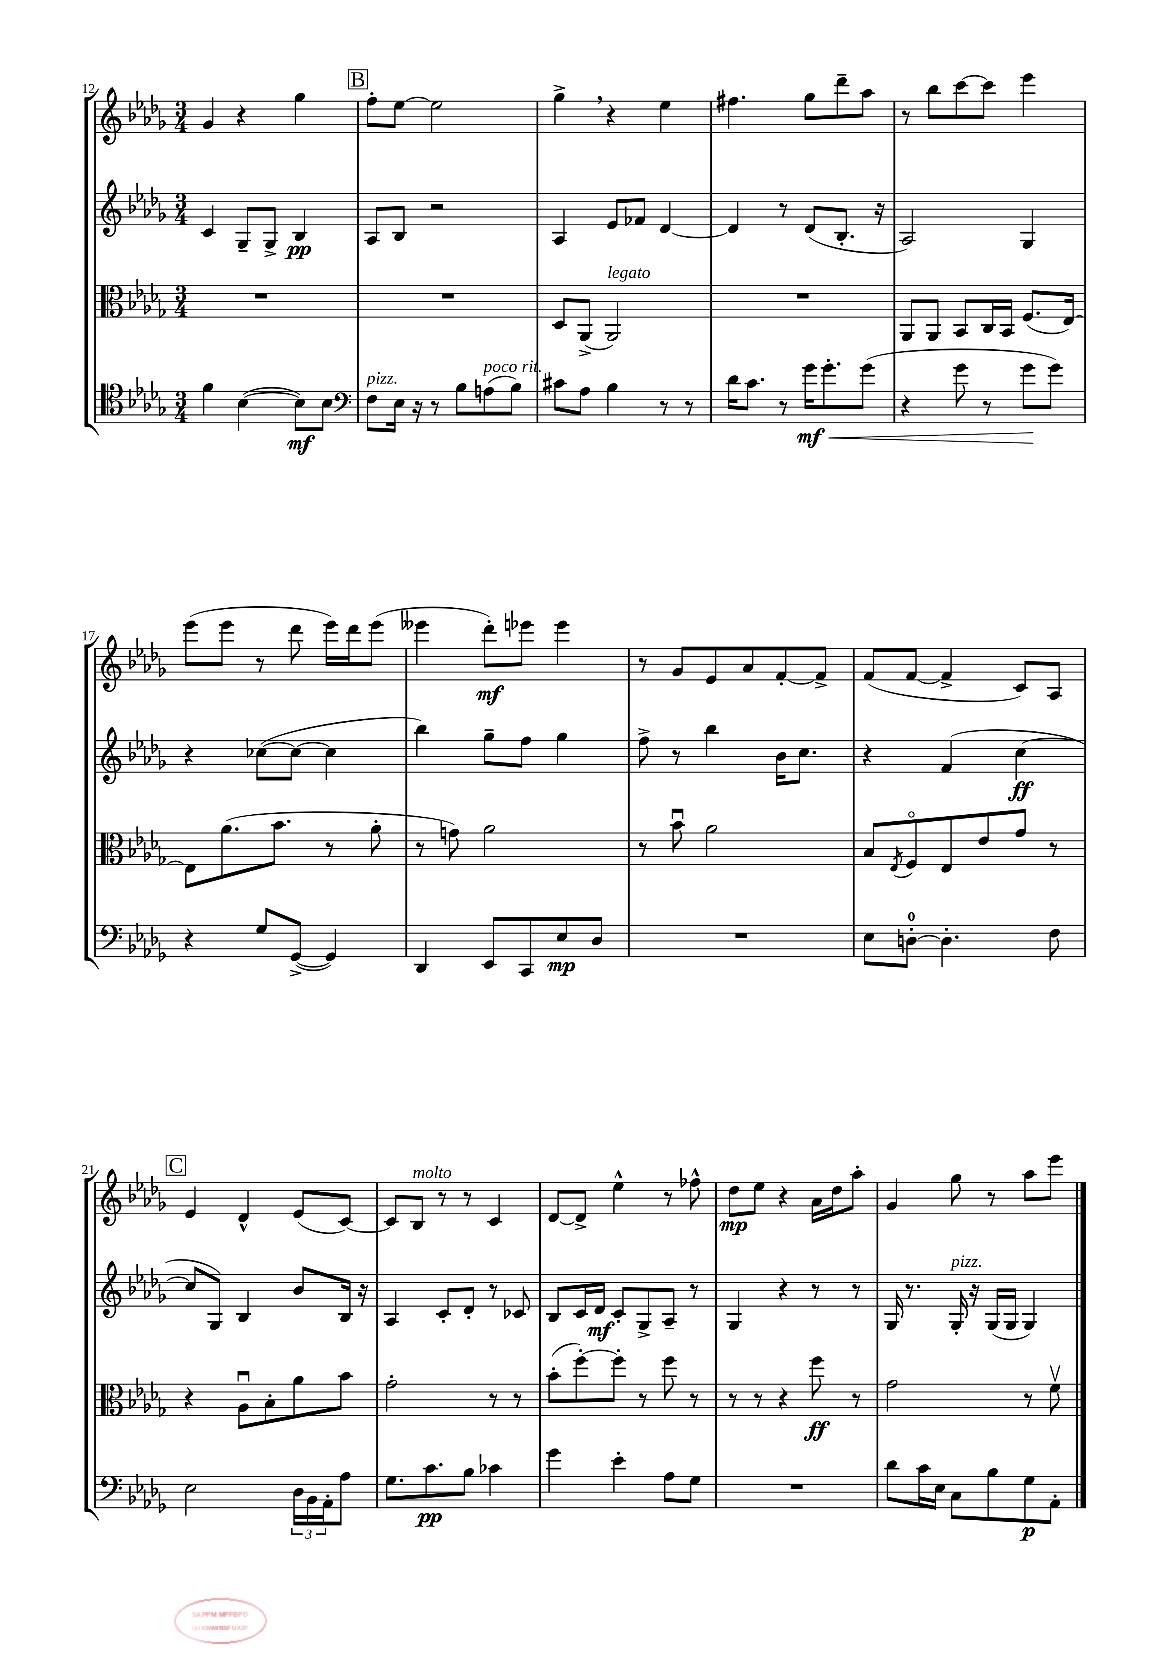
<<
\new StaffGroup <<
\new Staff = "s0" {
    \clef treble \key des \major \numericTimeSignature \time 3/4
    ges'4 r4 ges''4 |
    \mark \markup { \box "B" } f''8-. ees''8~ ees''2 |
    ges''4-> \breathe r4 ees''4 |
    fis''4. ges''8 des'''8-- aes''8 |
    r8 bes''8 c'''8~ c'''8 ees'''4 |
    ees'''8( ees'''8 r8 des'''8 ees'''16) des'''16 ees'''8( |
    eeses'''4 des'''8-.\mf) ees'''8 ees'''4 |
    r8 ges'8 ees'8 aes'8 f'8~-. f'8-> |
    f'8( f'8~ f'4-> c'8) aes8 |
    \mark \markup { \box "C" } ees'4 des'4-^ ees'8( c'8~) |
    c'8 bes8^\markup { \italic "molto" } r8 r8 c'4 |
    des'8~ des'8-> ees''4-^ r8 fes''8-^ |
    des''8\mp ees''8 r4 aes'16 des''16 aes''8-. |
    ges'4 ges''8 r8 aes''8 ees'''8 \bar "|." |
}
\new Staff = "s1" {
    \clef treble \key des \major \numericTimeSignature \time 3/4
    c'4 ges8-- ges8-> bes4\pp |
    \mark \markup { \box "B" } aes8 bes8 r2 |
    aes4 ees'8 fes'8 des'4~ |
    des'4 r8 des'8( bes8.-. r16 |
    aes2) ges4 |
    r4 ces''8~( ces''8~ ces''4 |
    bes''4) ges''8-- f''8 ges''4 |
    f''8-> r8 bes''4 bes'16 c''8. |
    r4 f'4( c''4~\ff |
    \mark \markup { \box "C" } c''8 ges8) bes4 bes'8 bes16 r16 |
    aes4 c'8-. des'8-. r8 ces'8 |
    bes8 c'16 des'16\mf c'8-. ges8-> aes8-- r8 |
    ges4 r4 r8 r8 |
    ges16 r8. ges16-.^\markup { \italic "pizz." } r16 ges16( ges16 ges4) \bar "|." |
}
\new Staff = "s2" {
    \clef alto \key des \major \numericTimeSignature \time 3/4
    R2. |
    \mark \markup { \box "B" } R2. |
    des8 aes,8->( aes,2^\markup { \italic "legato" }) |
    R2. |
    aes,8 aes,8 bes,8 c16 bes,16 f8.( ees16~) |
    ees8 aes'8.( bes'8. r8 aes'8-. |
    r8 g'8) aes'2 |
    r8 bes'8\downbow aes'2 |
    bes8 \acciaccatura { ees8 } f8\flageolet ees8 ees'8 ges'8 r8 |
    \mark \markup { \box "C" } r4 aes8\downbow bes8-. aes'8 bes'8 |
    ges'2-. r8 r8 |
    bes'8-.( f''8~-.) f''8-. r8 f''8 r8 |
    r8 r8 r4 f''8\ff r8 |
    ges'2 r8 f'8\upbow \bar "|." |
}
\new Staff = "s3" {
    \clef tenor \key des \major \numericTimeSignature \time 3/4
    f'4 bes4~( bes8\mf) bes8 |
    \mark \markup { \box "B" } \clef bass f8^\markup { \italic "pizz." } ees16 r16 r8 bes8 a8^\markup { \italic "poco rit." }( bes8) |
    cis'8 aes8 bes4 r8 r8 |
    des'16 c'8. r8 ges'16\mf\< ges'8.-. ges'8( |
    r4 ges'8 r8 ges'8\! ges'8) |
    r4 ges8 ges,8~->( ges,4) |
    des,4 ees,8 c,8 ees8\mp des8 |
    R2. |
    ees8 d8-0~-. d4.-. f8 |
    \mark \markup { \box "C" } ees2 \tuplet 3/2 { des16 bes,16 aes,16-. } aes8 |
    ges8. c'8.\pp bes8 ces'4 |
    ges'4 ees'4-. aes8 ges8 |
    R2. |
    des'8 c'16 ees16 c8 bes8 ges8\p aes,8-. \bar "|." |
}
>>
>>
\layout { \context { \Score currentBarNumber = #12 } }
